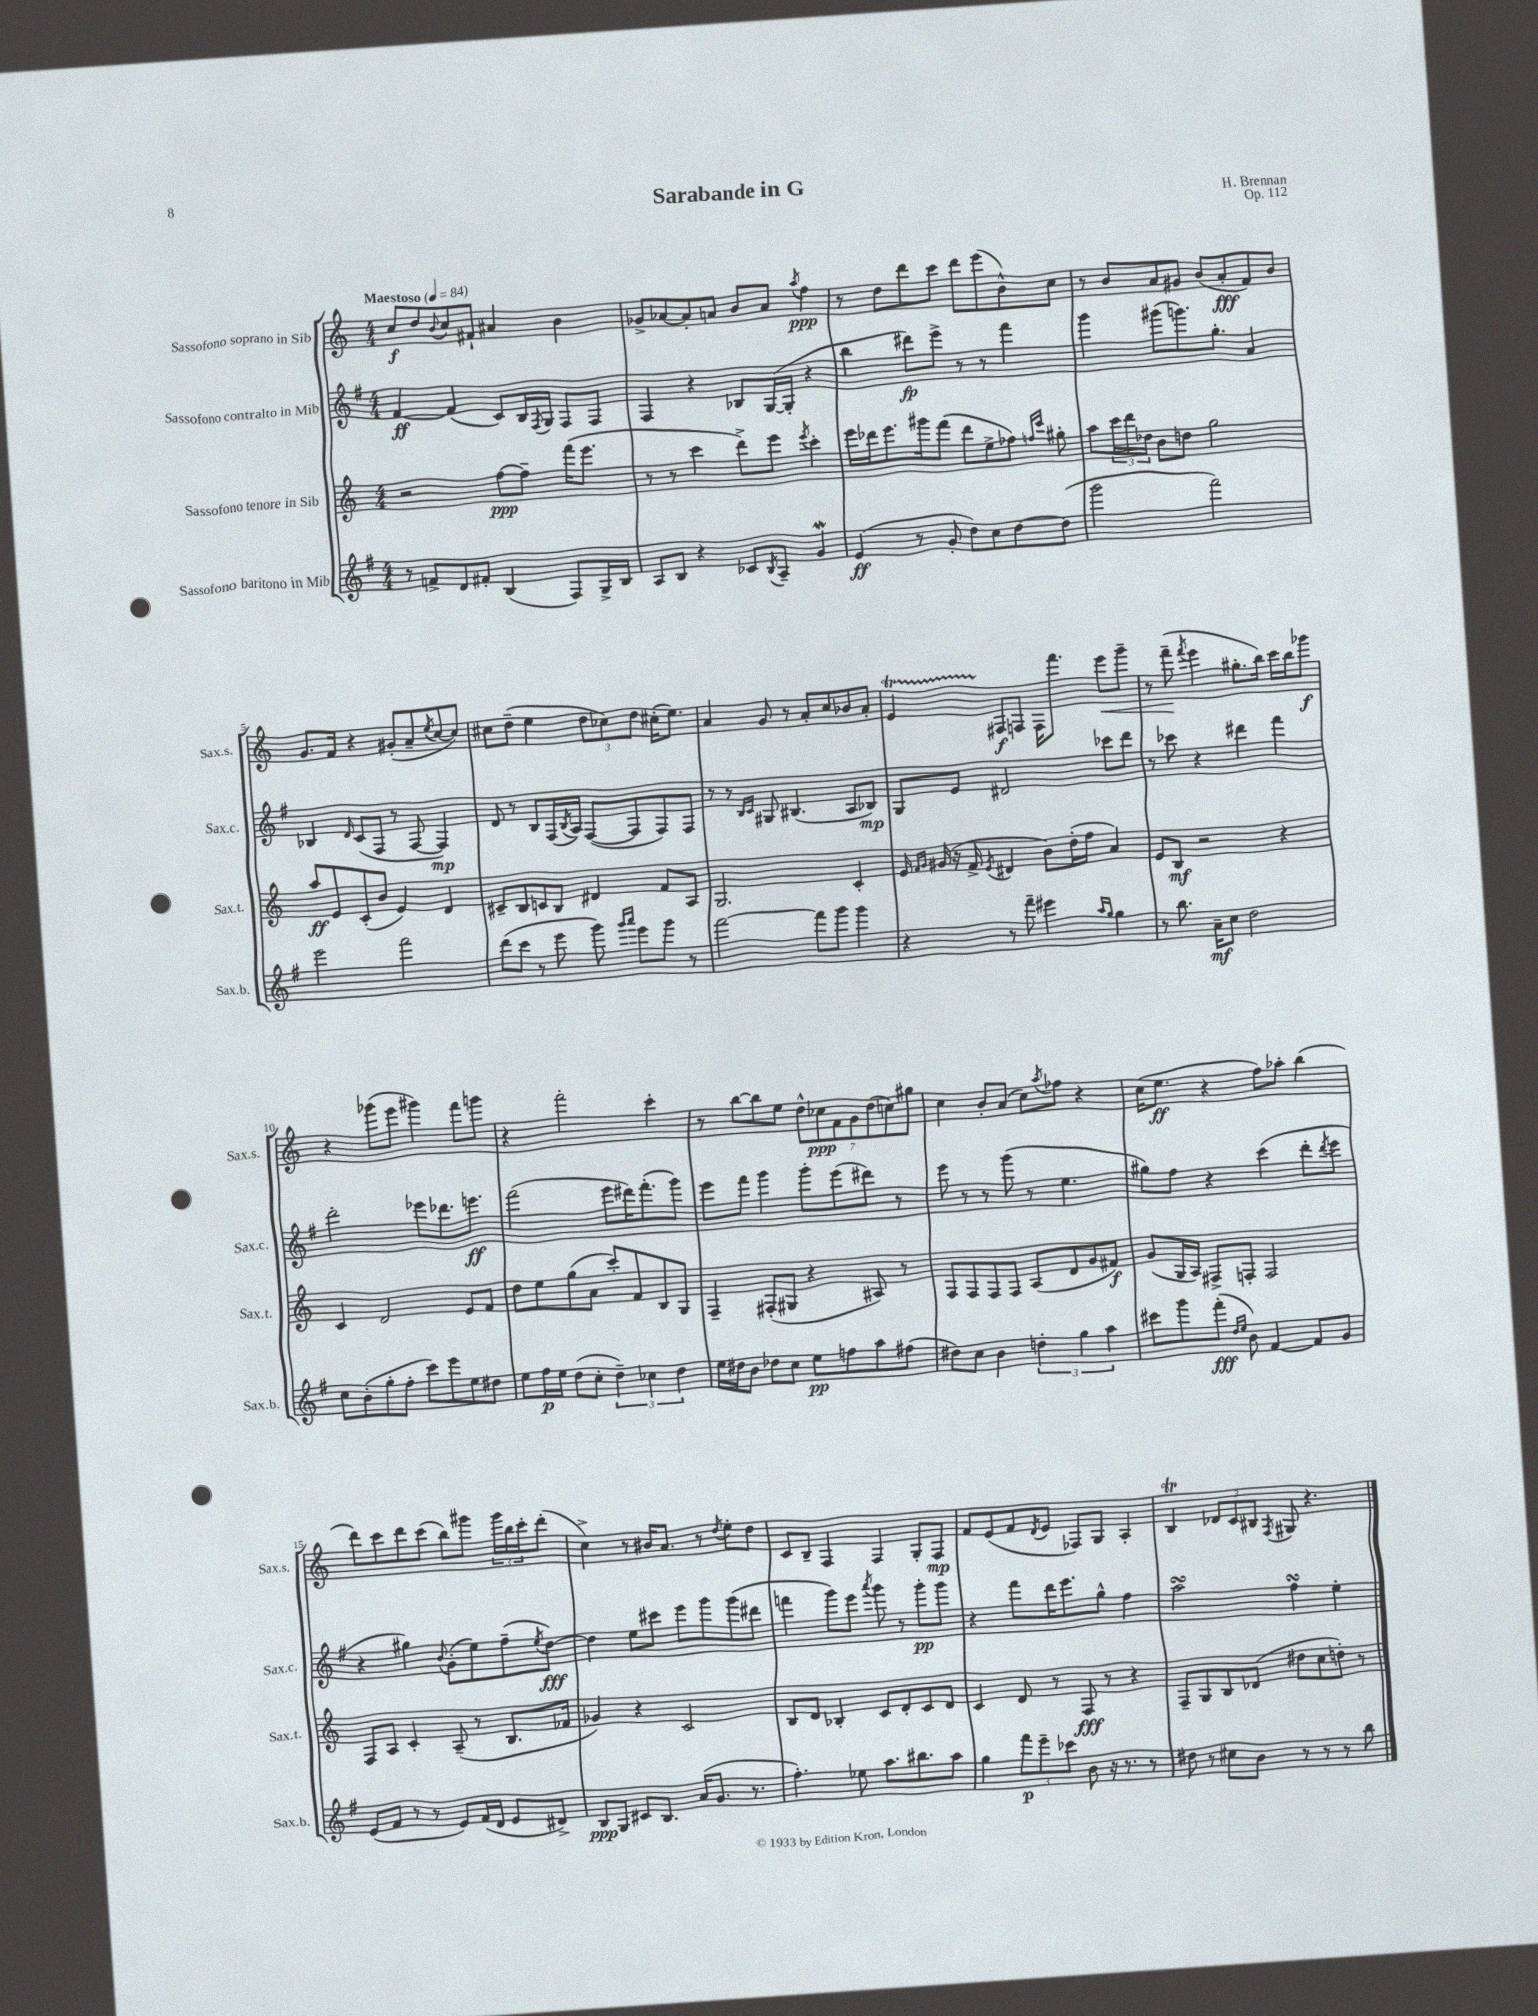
\header { title = "Sarabande in G" composer = "H. Brennan" opus = "Op. 112" }
<<
\new StaffGroup <<
\new Staff = "s0" \with { instrumentName = "Sassofono soprano in Sib" shortInstrumentName = "Sax.s." } {
    \clef treble \key c \major \numericTimeSignature \time 4/4 \tempo "Maestoso" 4 = 84
    c''8\f d''8 \appoggiatura { b'8 } c''8 fis'8-! ais'4 b'4 |
    ges'8-> aes'8~ aes'8-. a'8 b'8 a'8 \acciaccatura { a''8 } f''4\ppp |
    r8 d''8 d'''8 c'''8 d'''8 e'''8( b'8-^) c''8 |
    r8 b'8 a'8 gis'8 b'8( a'8-.\fff f'8) b'8 |
    g'8. f'16 r4 gis'8-.( a'8-- \acciaccatura { e''8 } c''8~ c''8) |
    cis''8 d''8--( e''4 \tuplet 3/2 { d''8 ces''8) d''8 } cis''16-.( e''8.) |
    a'4 g'8 r8 a'8-. c''8 bes'8 a'8-. |
    e'4\startTrillSpan fis8\stopTrillSpan\f f8 f16 f'''8. e'''8\< g'''8-- |
    r8 f'''8--\!( \acciaccatura { f'''8 } e'''4 gis''8.-. b''16) c'''16 b''16 ges'''8\f |
    r4 ges'''8( e'''8 gis'''4) f'''8 g'''8 |
    r4 f'''2-. c'''4-. |
    r8 b''8~ b''8 e''8 \tuplet 7/4 { d''8-^ ces''8\ppp f'8 g'8 d''8( c''8) gis''8 } |
    c''4 b'8-. a'8( c''8) \acciaccatura { a''8 } fes''8 r4 |
    c''16( e''8.\ff r4 f''8) aes''8-. b''4( |
    d'''8) c'''8 d'''8 c'''8( b''8) gis'''8 \tuplet 3/2 { gis'''16 b''16 c'''16-. } d'''8-.( |
    c''4->) r8 bis'16 a'8. r8 \acciaccatura { d''8 } e''8-. d''8 |
    c'8 b8-- f4 f4 g8-. f8\mp |
    f'8 e'8( f'8 \acciaccatura { d'8 } e'8 fes8) g8 a4-. |
    b4\trill \tuplet 3/2 { des'8 c'8 bis8 } \acciaccatura { f8 } gis8 r4. \bar "|." |
}
\new Staff = "s1" \with { instrumentName = "Sassofono contralto in Mib" shortInstrumentName = "Sax.c." } {
    \clef treble \key g \major \numericTimeSignature \time 4/4
    fis'4~\ff fis'4( c'8) b16 \acciaccatura { fis8 } g16 fis8 fis8 |
    fis4 r4 bes8 g16~( g16-. r4 |
    b''4 dis'''8\fp) e'''8-> r8 r8 fis'''4 |
    g'''4 gis'''8( g'''8.) g''8.-. a'4 |
    bes4 \grace { d'16 } c'8( fis8 r8 fis8~ fis4\mp) |
    d'8 r8 b8 fis16( \acciaccatura { b8 } a16) fis8~( fis8 fis8) fis8 |
    r8 r8 \grace { b16 c'16 } gis8 bis4.( a8 bes8\mp) |
    g8 e'8 dis'2 ces'''8 d'''8 |
    r8 ces'''8 r4 dis'''4 fis'''4 |
    d'''2-. ees'''8 des'''8. e'''8.\ff |
    fis'''2( e'''8 dis'''16) fis'''8.-.( g'''8) |
    e'''8 fis'''8 g'''4 g'''8-. e'''8( dis'''8) r8 |
    e'''8 r8 r8 g'''8( r8 e''4. |
    gis''8) fis''8 r4 c'''4( d'''8-. \acciaccatura { d'''8 } e'''8 |
    r4 gis''4) \appoggiatura { b'8 } g'8-.( e''8) fis''8--( \acciaccatura { e''8 } d''8~\fff) |
    d''4 e''8 cis'''8 e'''8 g'''8 g'''8( dis'''8 |
    f'''4 g'''8) e'''8 \acciaccatura { a'''8 } g'''8 r8 g'''8-.\pp g'''8 |
    r4 fis'''8 d'''16 e'''8. g''8-^ fis''4 |
    a''2\turn fis''4\turn e''4-. \bar "|." |
}
\new Staff = "s2" \with { instrumentName = "Sassofono tenore in Sib" shortInstrumentName = "Sax.t." } {
    \clef treble \key c \major \numericTimeSignature \time 4/4
    r2 f''8~\ppp f''8-- f'''16( e'''8. |
    r8 r8 c'''4 d'''8->) e'''8 \acciaccatura { e'''8 } c'''4-. |
    e'''16 des'''16 e'''8. gis'''16 f'''8( des'''8 e''8-> fes''8) \grace { f''16 c'''16 } gis''8-. |
    a''8 \tuplet 3/2 { c'''16 d'''16 des''16 } b'8 d''8 g''2 |
    a''8\ff e'8 c'8-.( b'8 e'4) d'4 |
    cis'8-- b8 c'8 b8 dis'4 f'8 a8 |
    g2. c'4-. |
    e'16 \grace { f'16 g'16 } gis'16( r16 f'16-> \acciaccatura { e'8 } dis'4 b'8) d''16-.( f''16 a'4) |
    e'8 b8\mf r2 r4 |
    c'4 d'2 e'8 f'8 |
    d''8 e''8 g''8( a'8 c'''8-.) f'8 b8 g8 |
    f4-- fis8-.( gis8 r4 ais8) r8 |
    f8 f8 f8 f8 a8( d'8 g'8 fis'8\f) |
    g'8( g16 a16) fis8-> f8-. f2 |
    f8 a8 c'4-. a8--( r8 b8. fes'16 |
    ges'4) r4 c'2 |
    b8 d'8 bes4-. c'8 d'8-. c'8 d'8 |
    c'4 d'8 r8 f8\fff r8 r4 |
    f8-- g8 b8 des'8( dis''8 c''8 d''8-.) r8 \bar "|." |
}
\new Staff = "s3" \with { instrumentName = "Sassofono baritono in Mib" shortInstrumentName = "Sax.b." } {
    \clef treble \key g \major \numericTimeSignature \time 4/4
    r8 f'8-> d'8 fis'8-. b4( fis8) g16-> b16 |
    a8 b8 r4 ces'8 \acciaccatura { b8 } a8-- g'4\mordent |
    e'4\ff( r8 g'8-. d''8) c''8 d''8~ d''8( |
    g'''2 fis'''2) |
    e'''2 fis'''2 |
    d'''8( c'''8 r8 e'''8 g'''8) \grace { g'''16 a'''16 } e'''8 g'''8 r8 |
    fis'''2~ fis'''8 g'''8 g'''4 |
    r4 r8 fis'''8-- eis'''4 \grace { a''16 g''16 } g''4 |
    r8 b''8. a'16--\mf c''8 d''2 |
    c''8 b'8-.( g''8-. fis''8-. c'''8) e'''8 e''8 dis''8 |
    e''8 fis''16\p e''16 d''8( c''8-. \tuplet 3/2 { d''4--) ces''4 d''4 } |
    e''16 dis''16 b'8 des''8 c''8 e''8\pp f''8 a''8 fis''8( |
    dis''8) c''8 b'4 \tuplet 3/2 { d''4-. g''4 a''4 } |
    cis'''8 g'''8 fis'''8-.\fff( \grace { d''16 e''16 } b'8) fis'4~ fis'8 g'8 |
    e'8( fis'8 r8 r8 e'8) fis'16( d'16 e'8 dis'8->) |
    b8\ppp g8 cis'8 b8. a'16( g'8. r8. |
    fis''4.-.) ees''8 a''8. bis''8. a''8 |
    g''4 \tuplet 3/2 { fis'''8\p e'''8-- ces'''8 } b'8 r16 r8. r8 |
    dis''8 r8 cis''8 b'8 r8 r8 r8 b''8 \bar "|." |
}
>>
>>
